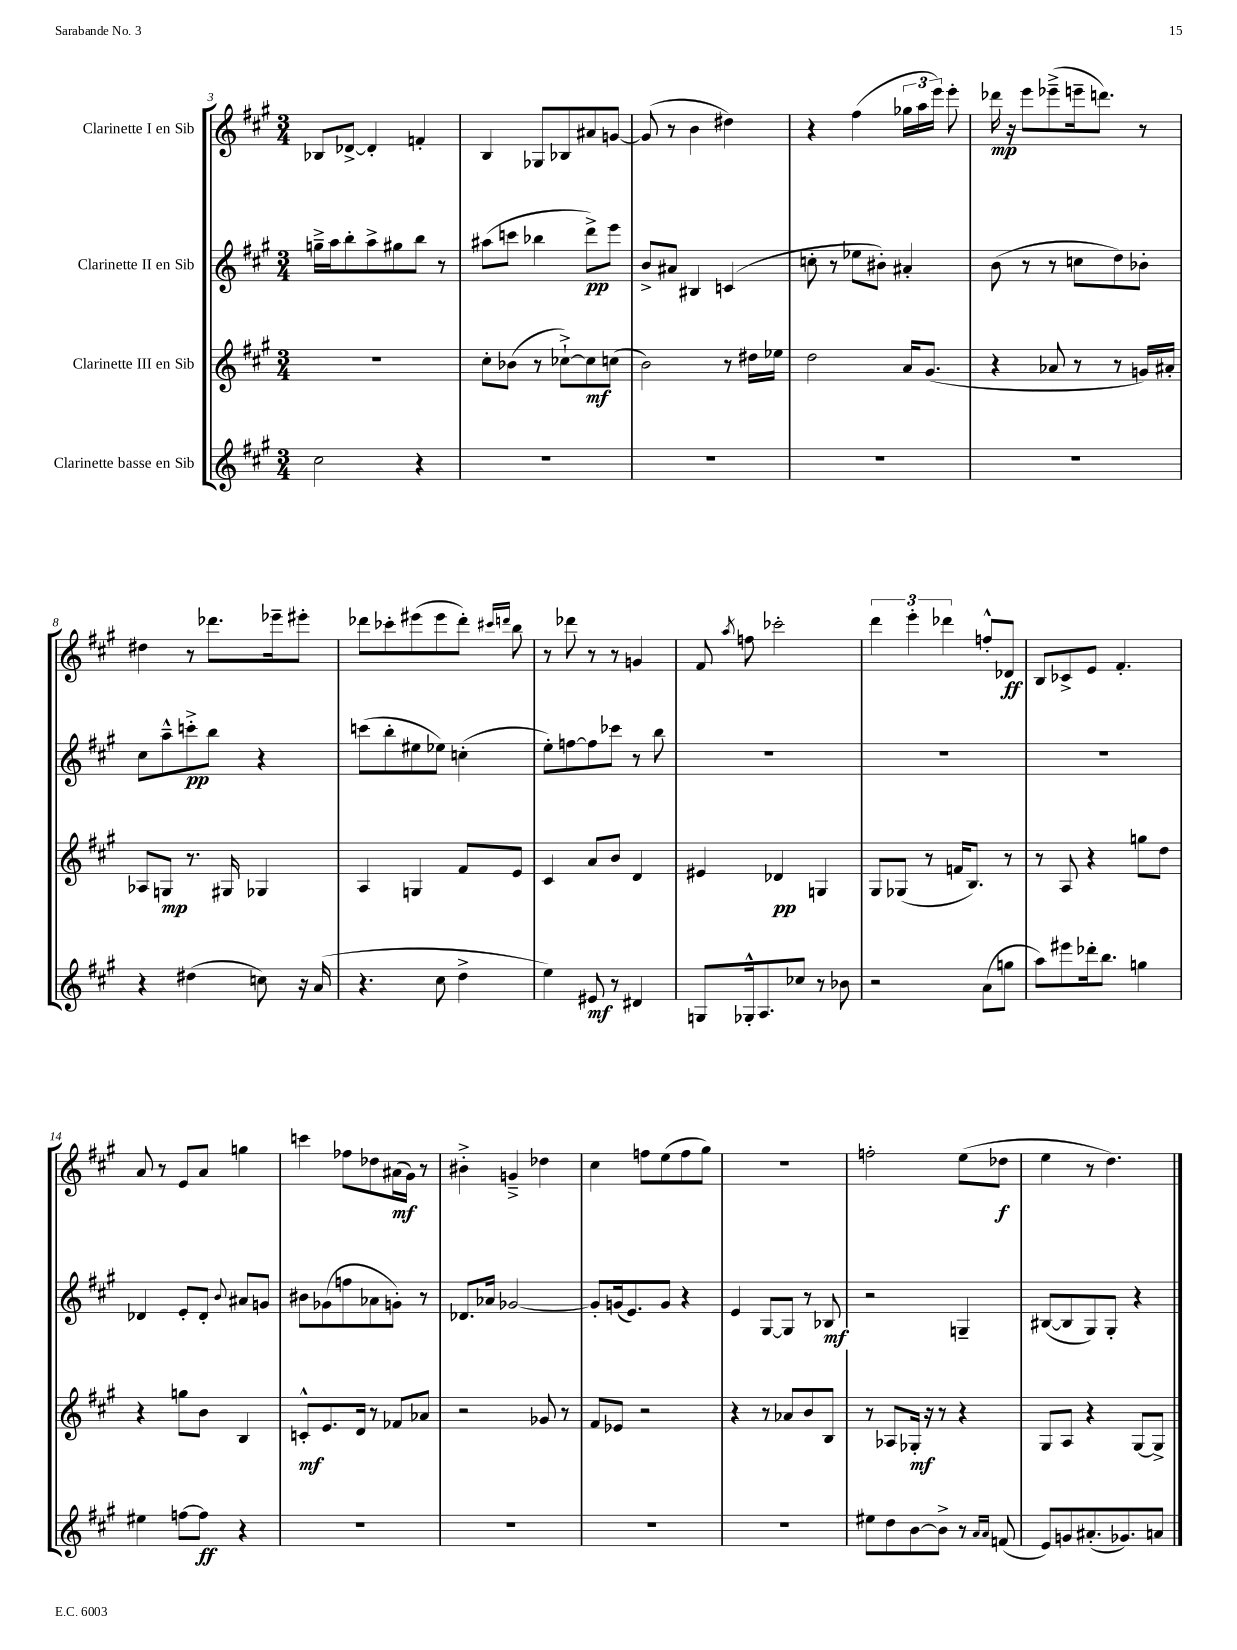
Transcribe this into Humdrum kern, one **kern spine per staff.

**kern	**dynam	**kern	**dynam	**kern	**dynam	**kern	**dynam
*part4	*part4	*part3	*part3	*part2	*part2	*part1	*part1
*staff4	*staff4	*staff3	*staff3	*staff2	*staff2	*staff1	*staff1
*I"Clarinette basse en Sib	*	*I"Clarinette III en Sib	*	*I"Clarinette II en Sib	*	*I"Clarinette I en Sib	*
*clefG2	*	*clefG2	*	*clefG2	*	*clefG2	*
*k[f#c#g#]	*	*k[f#c#g#]	*	*k[f#c#g#]	*	*k[f#c#g#]	*
*M3/4	*	*M3/4	*	*M3/4	*	*M3/4	*
=3	=3	=3	=3	=3	=3	=3	=3
2cc#\	.	2.r	.	16ggn~^\LL	.	8B-X/L	.
.	.	.	.	16aa\J	.	.	.
.	.	.	.	8bb'\	.	[8d-X^/J	.
.	.	.	.	8aa^\	.	4d-'/]	.
.	.	.	.	8gg#X\	.	.	.
4r	.	.	.	8bb\J	.	4fn'/	.
.	.	.	.	8r	.	.	.
=4	=4	=4	=4	=4	=4	=4	=4
2.r	.	8cc#'\L	.	(8aa#X\L	.	4B/	.
.	.	(8b-X\J	.	8cccn\J	.	.	.
.	.	8r	.	4bb-X\	.	8G-X/L	.
.	.	[8cc-X`^\L)	.	.	.	8B-X/	.
.	.	8cc-\]	mf	8ddd^\L)	pp	8a#X/	.
.	.	(8ccn\J	.	8eee\J	.	[8gn/J	.
=5	=5	=5	=5	=5	=5	=5	=5
2.r	.	2b\)	.	8b^/L	.	(8g/]	.
.	.	.	.	8a#X/J	.	8r	.
.	.	.	.	4B#X/	.	4b\	.
.	.	8r	.	(4cn/	.	4dd#X\)	.
.	.	16dd#X\LL	.	.	.	.	.
.	.	16ee-X\JJ	.	.	.	.	.
=6	=6	=6	=6	=6	=6	=6	=6
2.r	.	2dd\	.	8ccn'\	.	4r	.
.	.	.	.	8r	.	.	.
.	.	.	.	8ee-X\L	.	(4ff#\	.
.	.	.	.	8b#X'\J)	.	.	.
.	.	16a/KL	.	4a#X'/	.	24gg-X\LL	.
.	.	.	.	.	.	24aa\	.
.	.	(8.g#/J	.	.	.	.	.
.	.	.	.	.	.	24eee\JJ)	.
.	.	.	.	.	.	8eee'\	.
=7	=7	=7	=7	=7	=7	=7	=7
2.r	.	4r	.	(8b\	.	16ddd-X\	mp
.	.	.	.	.	.	16r	.
.	.	.	.	8r	.	8eee\L	.
.	.	8a-X/	.	8r	.	(8eee-X~^\	.
.	.	8r	.	8ccn\L	.	16eeen~\k	.
.	.	.	.	.	.	8.dddn\J)	.
.	.	8r	.	8dd\)	.	.	.
.	.	16gn/LL)	.	8b-X'\J	.	8r	.
.	.	16a#X'/JJ	.	.	.	.	.
!!LO:LB:g=z
=8	=8	=8	=8	=8	=8	=8	=8
4r	.	8A-X/L	.	8cc#\L	.	4dd#X\	.
.	.	8Gn/J	mp	8aa~^^\	.	.	.
(4dd#X\	.	8.r	.	8cccn'^\	pp	8r	.
.	.	.	.	8bb\J	.	8.ddd-X\L	.
.	.	16G#X/	.	.	.	.	.
8ccn\)	.	4G-X/	.	4r	.	.	.
.	.	.	.	.	.	16eee-X~\k	.
16r	.	.	.	.	.	8eee#X'\J	.
(16a/	.	.	.	.	.	.	.
=9	=9	=9	=9	=9	=9	=9	=9
4.r	.	4A/	.	(8cccn\L	.	8ddd-X\L	.
.	.	.	.	8bb'\	.	8ccc-X'\	.
.	.	4Gn/	.	8ee#X\	.	(8eee#X\	.
8cc#\	.	.	.	8ee-X\J)	.	8eee#\	.
4dd^\	.	8f#/L	.	(4ccn'\	.	8ddd-'\J)	.
.	.	.	.	.	.	16qqccc#X/LL	.
.	.	.	.	.	.	16qqdddn/JJ	.
.	.	8e/J	.	.	.	8bb\	.
=10	=10	=10	=10	=10	=10	=10	=10
4ee\)	.	4c#/	.	8ee'\L)	.	8r	.
.	.	.	.	[8ffn\	.	8ddd-X\	.
8e#X/	mf	8a/L	.	8ff\]	.	8r	.
8r	.	8b/J	.	8ccc-X\J	.	8r	.
4d#X/	.	4d/	.	8r	.	4gn/	.
.	.	.	.	8bb\	.	.	.
=11	=11	=11	=11	=11	=11	=11	=11
8Gn/L	.	4e#X/	.	2.r	.	8f#/	.
.	.	.	.	.	.	8qaa/	.
16G-X'^^/k	.	.	.	.	.	8ffn\	.
8.A/	.	.	.	.	.	.	.
.	.	4d-X/	pp	.	.	2ccc-X'\	.
8cc-X/J	.	.	.	.	.	.	.
8r	.	4Gn/	.	.	.	.	.
8b-X\	.	.	.	.	.	.	.
=12	=12	=12	=12	=12	=12	=12	=12
2r	.	8G#/L	.	2.r	.	6ddd\	.
.	.	(8G-X/J	.	.	.	.	.
.	.	.	.	.	.	6eee'\	.
.	.	8r	.	.	.	.	.
.	.	.	.	.	.	6ddd-X\	.
.	.	16fn/KL	.	.	.	.	.
.	.	8.B/J)	.	.	.	.	.
(8a\L	.	.	.	.	.	8ffn'^^/L	.
8ggn\J	.	8r	.	.	.	8d-X/J	ff
=13	=13	=13	=13	=13	=13	=13	=13
8aa\L)	.	8r	.	2.r	.	8B/L	.
8eee#X\	.	8A/	.	.	.	8c-X^/	.
16ddd-X'\k	.	4r	.	.	.	8e/J	.
8.bb\J	.	.	.	.	.	.	.
.	.	.	.	.	.	4.f#'/	.
4ggn\	.	8ggn\L	.	.	.	.	.
.	.	8dd\J	.	.	.	.	.
!!LO:LB:g=z
=14	=14	=14	=14	=14	=14	=14	=14
4ee#X\	.	4r	.	4d-X/	.	8a/	.
.	.	.	.	.	.	8r	.
[8ffn\L	.	8ggn\L	.	8e'/L	.	8e/L	.
8ff\J]	ff	8b\J	.	8d-'/J	.	8a/J	.
.	.	.	.	8qqb/	.	.	.
4r	.	4B/	.	8a#X/L	.	4ggn\	.
.	.	.	.	8gn/J	.	.	.
=15	=15	=15	=15	=15	=15	=15	=15
2.r	.	8cn'^^/L	mf	8b#X\L	.	4cccn\	.
.	.	8.e/	.	(8g-X\	.	.	.
.	.	.	.	8ffn\	.	8ff-X\L	.
.	.	16d/Jk	.	.	.	.	.
.	.	8r	.	8a-X\	.	8dd-X\	.
.	.	8f-X/L	.	8gn'\J)	.	(16a#X\L	mf
.	.	.	.	.	.	16g#\JJ)	.
.	.	8a-X/J	.	8r	.	8r	.
=16	=16	=16	=16	=16	=16	=16	=16
2.r	.	2r	.	8.d-X/L	.	4b#X'^\	.
.	.	.	.	16a-X/Jk	.	.	.
.	.	.	.	[2g-X/	.	4gn~^/	.
.	.	8g-X/	.	.	.	4dd-X\	.
.	.	8r	.	.	.	.	.
=17	=17	=17	=17	=17	=17	=17	=17
2.r	.	8f#/L	.	8g-'/L]	.	4cc#\	.
.	.	8e-X/J	.	(16gn/k	.	.	.
.	.	.	.	8.e/)	.	.	.
.	.	2r	.	.	.	8ffn\L	.
.	.	.	.	8g/J	.	(8ee\	.
.	.	.	.	4r	.	8ff\	.
.	.	.	.	.	.	8gg#\J)	.
=18	=18	=18	=18	=18	=18	=18	=18
2.r	.	4r	.	4e/	.	2.r	.
.	.	8r	.	[8G#/L	.	.	.
.	.	8a-X/L	.	8G#/J]	.	.	.
.	.	8b/	.	8r	.	.	.
.	.	8B/J	.	8B-X/	mf	.	.
=19	=19	=19	=19	=19	=19	=19	=19
8ee#X\L	.	8r	.	2r	.	2ffn'\	.
8dd\	.	8A-X/L	.	.	.	.	.
[8b\	.	16G-X'/Jk	mf	.	.	.	.
.	.	16r	.	.	.	.	.
8b^\J]	.	8r	.	.	.	.	.
8r	.	4r	.	4Gn~/	.	(8ee\L	.
16qqa/LL	.	.	.	.	.	.	.
16qqa/JJ	.	.	.	.	.	.	.
(8fn/	.	.	.	.	.	8dd-X\J	f
=20	=20	=20	=20	=20	=20	=20	=20
8e/L)	.	8G#/L	.	([8B#X/L	.	4ee\	.
8gn/	.	8A/J	.	8B#/]	.	.	.
(8.a#X'/	.	4r	.	8G#/)	.	8r	.
.	.	.	.	8G#'/J	.	4.dd\)	.
8.g-X/)	.	.	.	.	.	.	.
.	.	[8G#/L	.	4r	.	.	.
8an/J	.	8G#^/J]	.	.	.	.	.
==	==	==	==	==	==	==	==
*-	*-	*-	*-	*-	*-	*-	*-
